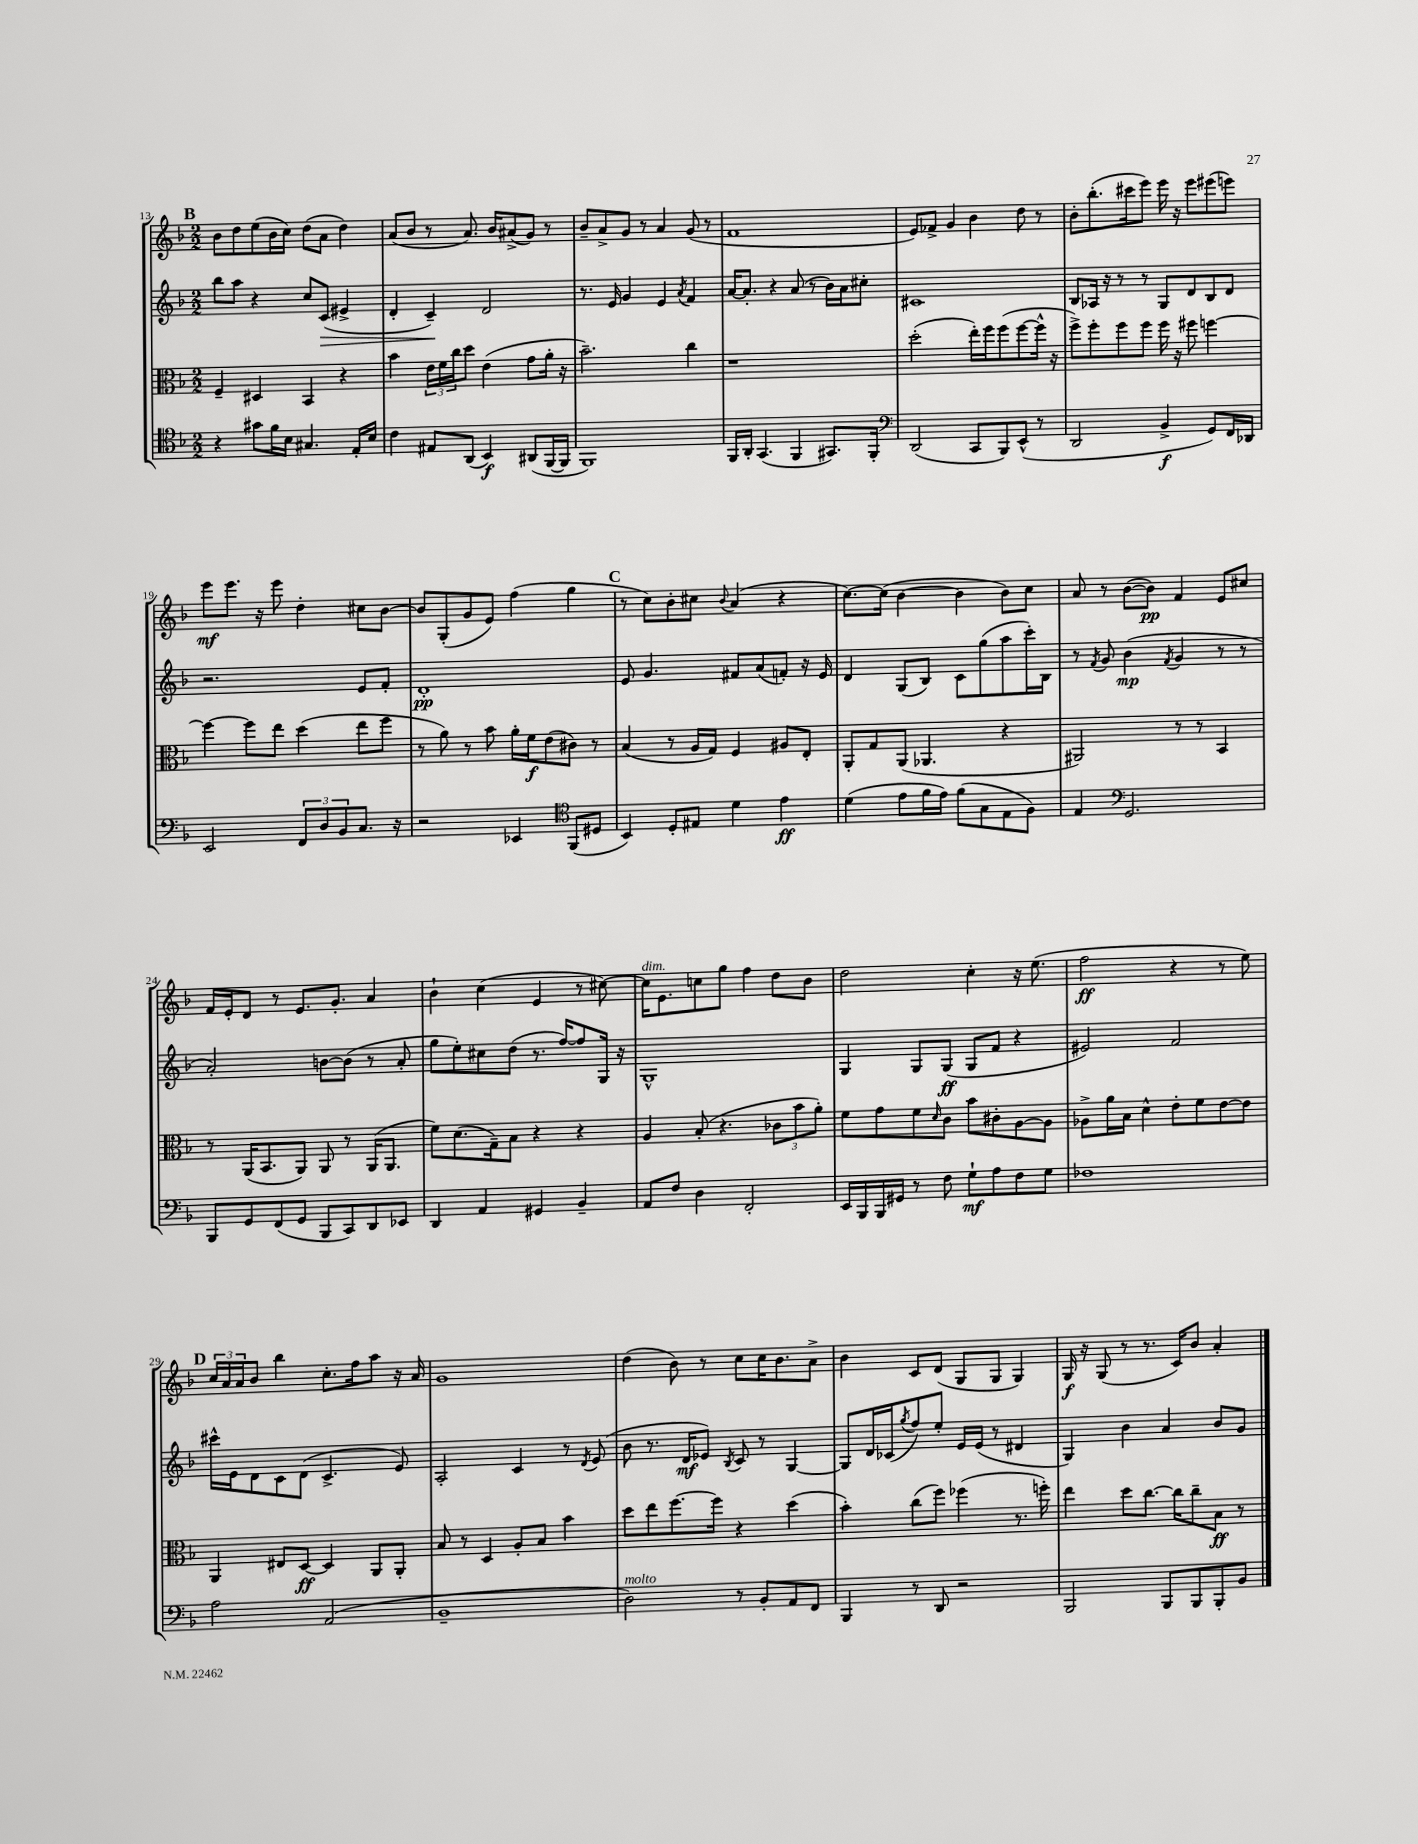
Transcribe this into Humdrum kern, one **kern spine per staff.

**kern	**kern	**kern	**kern
*staff4	*staff3	*staff2	*staff1
*clefC4	*clefC3	*clefG2	*clefG2
*k[b-]	*k[b-]	*k[b-]	*k[b-]
*M2/2	*M2/2	*M2/2	*M2/2
4r	4F~/	8bb-\L	8b-\L
.	.	8aa\J	8dd\
8g#\L	4D#/	4r	(8ee\
16f\L	.	.	16b-\L
16B-\JJ	.	.	16cc\JJ)
4.G#/	4BB-/	8cc/L	(8dd\L
.	.	(8c/J	8a\J
.	4r	4e#^/	4dd\)
16E'/LL	.	.	.
16B-/JJ	.	.	.
=	=	=	=
4c\	4b-\	4d'/	(8a/L
.	.	.	8b-/J
8E#/L	24e\LL	4c~/)	8r
.	24f\	.	.
.	24cc\J	.	.
(8AA/J	8dd\J	.	8.a/)
4BB-/)	(4e\	2d/	.
.	.	.	16b-/LK
.	.	.	(8a#^/
(8AA#/L	8g\L	.	8g/J)
[16FF/L	16a'\Jk	.	8r
16FF/]JJ	16r	.	.
=	=	=	=
1FF)	2.b-~\)	8.r	8b-~/L
.	.	.	8a^/
.	.	16e/	.
.	.	4g/	8g/J
.	.	.	8r
.	.	4e/	4a/
.	.	8qa/	.
.	4cc\	4f/	(8g/
.	.	.	8r
=	=	=	=
16FF/LL	1r	[16a/LK	1f
16AA'/JJ	.	8.a'/]J	.
(4.GG/	.	.	.
.	.	4r	.
4FF/	.	(8a/	.
.	.	8r	.
8.GG#/L)	.	16b-\LL)	.
.	.	16a\J	.
.	.	8cc#'\J	.
16FF'/Jk	.	.	.
=	=	=	=
*clefF4	*	*	*
(2DD/	(2dd'\	1c#	8e/L)
.	.	.	8f-^/J
.	.	.	4g/
8CC/L	16ee'\LL)	.	4b-\
.	16ff\J	.	.
8BBB-/)	(8ff\	.	.
(8EE^^/J	[8ff\	.	8dd\
8r	16ff^^\]Jk	.	8r
.	16r	.	.
=	=	=	=
2DD/	8ff^\L)	8B-/L	8b-'\L
.	8ff'\	16A-/Jk	(8.bb-'\
.	.	16r	.
.	8ff\	8r	.
.	.	.	16ccc#\k
.	8ff\J	8r	8eee\J)
4BB-^/	16ff\	8G/L	16eee\
.	16r	.	16r
.	8ff#\	8d/	8eee\L
8GG/L)	[4ff\	8B-/	(8eee#\
16FF/L	.	8d/J	8eee\J)
16DD-/JJ	.	.	.
=	=	=	=
2EE/	4ff\_	2.r	8eee\L
.	.	.	8.eee\J
.	8ff\]L	.	.
.	.	.	16r
.	8ee\J	.	8eee\
12FF/L	(4dd\	.	4dd'\
12D/	.	.	.
12BB-/	.	.	.
8.C/J	8ee\L	8e/L	8cc#\L
.	8ff\J	8f'/J	[8b-\J
16r	.	.	.
=	=	=	=
2r	8r	1d'	8b-/]L
.	8a\)	.	(8G'/
.	8r	.	8g/
.	8b-\	.	8e/J)
4EE-/	16a'\LL	.	(4ff\
.	16f\J	.	.
.	(8e\	.	.
*clefC4	*	*	*
(8FF/L	8c#\J)	.	4gg\
8D#/J	8r	.	.
=	=	=	=
4BB-/)	(4B-/	8e/	8r
.	.	4.g/	8cc\L)
8D'/L	8r	.	8b-'\
8E#/J	16A/LL	.	8cc#\J
.	16G/JJ)	.	.
.	.	.	8qqb-/
4d\	4F/	8f#/L	(4a/
.	.	(8a/	.
4e\	8A#/L	8f'/J)	4r
.	8E'/J	16r	.
.	.	16e/	.
=	=	=	=
(4d\	8AA'/L	4d/	[8.cc\L)
.	8G/	.	.
.	.	.	(16cc\]Jk
8e\L	(8AA/J	(8G/L	[4b-\
16f\L	4.AA-/	8B-/J)	.
16e\JJ)	.	.	.
(8f\L	.	8c\L	4b-\]
8G\	.	(8gg\	.
8E\	4r	8aa\	8b-\L)
8F\J)	.	16ccc'\L)	8cc\J
.	.	16B-\JJ	.
=	=	=	=
4E/	2AA#/)	8r	8a/
.	.	8qf/	.
.	.	8g/	8r
*clefF4	*	*	*
2.GG/	.	(4b-\	([8b-\L
.	.	.	8b-\]J)
.	.	8qf/	.
.	8r	4g/	4f/
.	8r	.	.
.	4BB-/	8r	8e/L
.	.	8r	8cc#/J
=	=	=	=
8BBB-/L	8r	2a'/)	16f/LL
.	.	.	16e'/J
8GG/	(16AA/LK	.	8d/J
.	8.BB-/	.	.
(8FF/	.	.	8r
8GG/J	8AA/J)	.	8.e/L
8BBB-/L	8AA/	[8b\L	.
.	.	.	8.g'/J
8CC/)	8r	(8b\]J	.
8DD/	(16AA/LK	8r	4a/
.	8.AA/J	.	.
8EE-/J	.	8a'/	.
=	=	=	=
4DD/	8f\L)	8gg\L	4b-`\
.	(8.d\	8ee'\)	.
4AA/	.	8cc#\	(4cc\
.	16G~\k)	.	.
.	8B-\J	(8dd\J	.
4GG#/	4r	8.r	4e/
.	.	[16ff/LK)	.
4BB-~/	4r	8ff/]	8r
.	.	16G/Jk	[8cc#\)
.	.	16r	.
=	=	=	=
8AA/L	4A/	1G^^	16cc#\]LK
.	.	.	8.e\
8F/J	.	.	.
4D\	(8B-'/	.	8cc\
.	4.r	.	8gg\J
2FF'/	.	.	4ff\
.	12c-\L	.	8dd\L
.	12b-\	.	.
.	.	.	8b-\J
.	12a'\J)	.	.
=	=	=	=
16EE/LL	8f\L	4G/	2dd\
16BBB-/	.	.	.
16BBB-/	8g\	.	.
16GG#/JJ	.	.	.
8r	8f\	8G/L	.
.	16qqd/	.	.
8F\	8c\J	(8G/J	.
8G`\L	8b-\L	8G/L	4cc'\
8A\	8c#'\	8f/J	.
8F\	[8A\	4r	16r
.	.	.	(8.ee\
8G\J	8A\]J	.	.
=	=	=	=
1F-	8A-^\L	2e#/)	2ff\
.	16a\L	.	.
.	16B-\JJ	.	.
.	4d^^\	.	.
.	8e'\L	2f/	4r
.	8f\	.	.
.	[8e\	.	8r
.	8e\]J	.	8ee\)
=	=	=	=
2A\	4AA/	16ccc#^^\LL	24cc/LL
.	.	.	24a/
.	.	16e\J	.
.	.	.	24a/J
.	.	8d\	8b-/J
.	8E#/L	8c\	4bb-\
.	[8D/J	(8d\J	.
(2AA/	4D/]	4.c^/	8.cc'\L
.	.	.	16ff\k
.	8AA/L	.	8aa\J
.	8AA'/J	8e/)	16r
.	.	.	16a/
=	=	=	=
1BB-~	8B-/	2A'/	1g
.	8r	.	.
.	4D/	.	.
.	8A'/L	4c/	.
.	8B-/J	.	.
.	4b-\	8r	.
.	.	8qd/	.
.	.	(8e/	.
=	=	=	=
2D\)	8dd\L	8b-\	(4dd\
.	8ee\	8.r	.
.	[8.ff\	.	8b-\)
.	.	16d/LK	.
.	.	8e-/J)	8r
.	16ff\]Jk	.	.
.	.	8qB-/	.
8r	4r	8c/	8cc\L
8BB-'/L	.	8r	16cc\K
.	.	.	8.b-\
8AA/	(4dd\	[4G/	.
8FF/J	.	.	8a^\J
=	=	=	=
4BBB-/	4b-'\)	8G/]L	4b-\
.	.	16d/L	.
.	.	(16c-/J	.
.	.	8qgg/	.
8r	(8cc\L	8ff/)	8c/L
8DD/	8ff\J)	8ee'/J	(8d/J
2r	(4ff-\	16e/LL	8G/L
.	.	(16e/JJ	.
.	.	8r	8G/J
.	8.r	4d#/	4G/)
.	16ff'\)	.	.
=	=	=	=
2BBB-/	4ee\	4G/)	16G/
.	.	.	16r
.	.	.	(8G/
.	8dd\L	4b-\	8r
.	[8.cc\J	.	8.r
8BBB-/L	.	4a/	.
.	16cc\]LK	.	16c/LK)
8BBB-/	8cc~\	.	8b-/J
8BBB-'/	8B-\J	8b-/L	4a'/
8BB-/J	8r	8g/J	.
==	==	==	==
*-	*-	*-	*-
